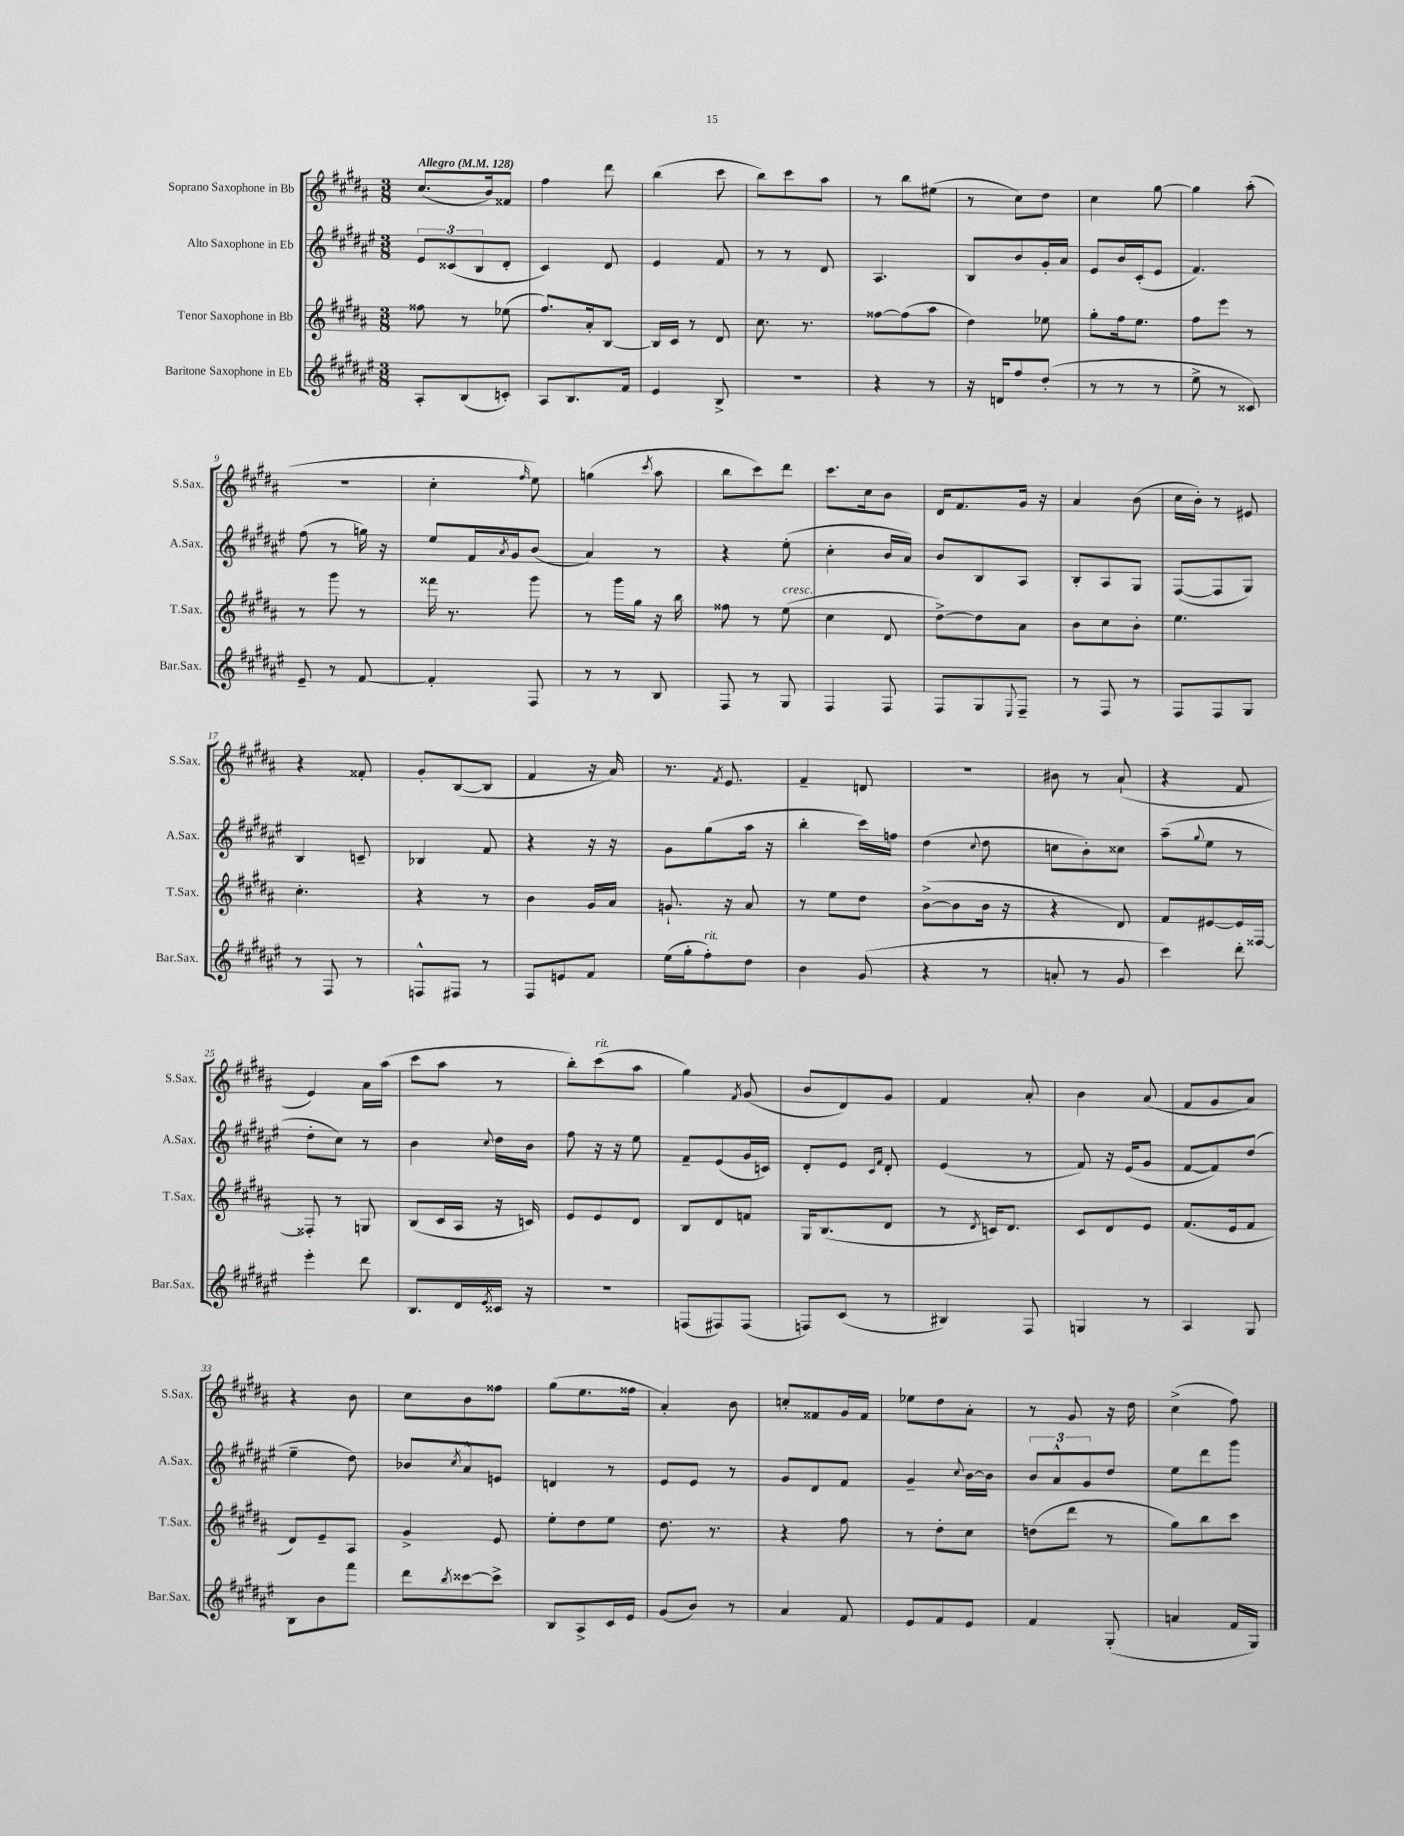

**kern	**kern	**kern	**kern
*staff4	*staff3	*staff2	*staff1
*clefG2	*clefG2	*clefG2	*clefG2
*k[f#c#g#d#a#e#]	*k[f#c#g#d#a#]	*k[f#c#g#d#a#e#]	*k[f#c#g#d#a#]
*M3/8	*M3/8	*M3/8	*M3/8
*MM128	*MM128	*MM128	*MM128
8A#'	8ff##	12e#	(8.cc#
.	.	(12c##	.
(8B	8r	.	.
.	.	12B	.
.	.	.	16b)
8c')	(8ee-	8d#'	8f##
=	=	=	=
8A#	8.ff#)	4c#)	4ff#
8.B	.	.	.
.	16a#'	.	.
.	[8B	8d#	8ddd#
16f#	.	.	.
=	=	=	=
4e#	16B]	4e#	(4bb
.	16c#	.	.
.	8r	.	.
8B^	8d#	8f#	8ccc#
=	=	=	=
4.r	8.cc#	8r	8bb)
.	.	8r	8ccc#
.	8.r	.	.
.	.	8d#	8aa#
=	=	=	=
4r	[8ff##	4.A#	8r
.	(8ff##]	.	8bb
8r	8aa#	.	(8ee#
=	=	=	=
16r	4dd#)	8B	8r
16d	.	.	.
8ff#	.	8b	8cc#)
(8dd#'	8ee-	16g#'	8dd#
.	.	16a#	.
=	=	=	=
8r	8gg#'	8e#	4cc#
8r	16ff#	16b	.
.	8.ee	(16c#'	.
8r	.	8e#	[8gg#
=	=	=	=
8ee#^	8ff#	4.f#)	4gg#]
8r	8eee	.	.
8c##)	8r	.	(8aa#'
=	=	=	=
8e#~	8r	(8ff#	4.r
8r	8ggg#	8r	.
[8f#	8r	16gg)	.
.	.	16r	.
=	=	=	=
4f#']	16fff##	8ee#	4cc#'
.	8.r	.	.
.	.	16f#	.
.	.	8qa#	.
.	.	16g#	.
.	.	.	16qqff#
8F#	8ggg#	(8b	8ee)
=	=	=	=
8r	8r	4a#)	(4gg
8r	16ggg#	.	.
.	16gg#	.	.
.	.	.	8qccc#
8B	16r	8r	8aa#
.	16bb	.	.
=	=	=	=
8F#	8ff##	4r	8bb
8r	8r	.	8ccc#)
8G#	(8ee	(8ee#'	8ddd#
=	=	=	=
4F#	4cc#	4cc#'	8.ccc#
.	.	.	16cc#
8F#	8d#	16b	8b
.	.	16a#)	.
=	=	=	=
8F#	[8dd#^)	8b	16d#
.	.	.	8.f#
8G#	8dd#]	8B	.
8qqE#	.	.	.
8F#~	8a#	8A#	16g#
.	.	.	16r
=	=	=	=
8r	8b	8B'	4a#
8F#	8cc#	8A#	.
8r	8b'	8G#	(8b
=	=	=	=
8F#	4.ee	([8F#	16cc#
.	.	.	16b')
8F#	.	8F#]	8r
8G#	.	8G#)	8e#
=	=	=	=
8r	4.cc#'	4B	4r
8F#	.	.	.
8r	.	8c~	8f##'
=	=	=	=
8F^^	4r	4B-	8g#'
8F#	.	.	([8B
8r	8r	8f#	8B]
=	=	=	=
8F#	4b	4r	4f#
8e	.	.	.
8f#	16g#	16r	16r
.	16a#	16r	16a#)
=	=	=	=
(16ee#	8.g`	8g#	8.r
16gg#'	.	.	.
8ff#')	.	(8gg#	.
.	.	.	8qf#
.	16r	.	8.e
8dd#	8a#	16aa#	.
.	.	16r	.
=	=	=	=
4b	8r	4bb'	4f#~
.	8ee	.	.
(8g#	8dd#	16ccc#)	8d
.	.	16ff	.
=	=	=	=
4r	([8b^	(4dd#	4.r
.	8b]	.	.
.	.	8qqcc#	.
8r	16b	8dd#	.
.	16r	.	.
=	=	=	=
8a'	4r	8cc	8b#
8r	.	8b')	8r
8g#	8d#)	8cc##	(8a#`
=	=	=	=
4ccc#)	8f#	(8aa#~	4r
.	.	8qqgg#	.
.	[8e#	8ee#	.
8ddd#'	16e#]	8r	8f#
.	[16F##	.	.
=	=	=	=
4eee#'	8F##']	8dd#'	4e)
.	8r	8cc#)	.
8ddd#	8G	8r	16a#
.	.	.	(16aa#
=	=	=	=
8.B	(8B	4b	8ccc#
.	16c#	.	8aa#
16d#	16A#	.	.
8qe#	.	8qqcc#	.
16c##	16r	16dd#	8r
16r	16c)	16b	.
=	=	=	=
4.r	8e	8ff#	8bb')
.	8e	16r	(8ccc#
.	.	16r	.
.	8d#	8ee#	8aa#
=	=	=	=
(8F	8B	8f#~	4gg#)
8F#)	8d#	(8e#	.
.	.	.	8qf#
(8F#	8f	16g#	(8g#
.	.	16c)	.
=	=	=	=
8F)	16G#	8d#'	8b
.	(8.B	.	.
(8c#	.	8e#	8d#)
.	.	16qqc#	.
.	.	16qqf#	.
8r	8d#	8d#'	8g#
=	=	=	=
4B#)	8r	(4e#	4f#
.	8qd#	.	.
.	16c)	.	.
.	8.d#	.	.
8F#	.	8r	8a#'
=	=	=	=
4G	8c#	8f#)	4b
.	8d#	16r	.
.	.	(16e#	.
8r	8e	8g#	(8a#
=	=	=	=
4A#	(8.f#	[8f#	8f#
.	.	8f#])	8g#
.	16e	.	.
8G#	8f#	(8dd#	8a#)
=	=	=	=
8B	8d#)	4ee#~	4r
8b	8e~	.	.
8fff#	8A#	8dd#)	8b
=	=	=	=
8ddd#	4g#^	8b-	8cc#
8qbb	.	8qcc#	.
[8ccc##	.	8a#^^	8b
8ccc##^]	8e	8e	8ff##
=	=	=	=
8B	8ee'	4d	(8gg#
8A#^	8dd#	.	8.ee
16c#	8ee	8r	.
16e#	.	.	16ff##
=	=	=	=
(8g#	8.dd#	8e#	4a#')
8b)	.	8e#	.
.	8.r	.	.
8r	.	8r	8b
=	=	=	=
4a#	4r	8g#	8cc'
.	.	8d#	8f##
8f#	8ff#	8f#	16g#
.	.	.	16f##
=	=	=	=
8e#	8r	4g#~	8ee-
8f#	8dd#'	.	8dd#
.	.	8qqcc#	.
8e#	8cc#	[16b	8a#'
.	.	16b]	.
=	=	=	=
4f#	(8dd	12b	8r
.	.	12a#^^	.
.	8ddd#	.	8g#
.	.	12g#	.
(8G#'	8r	8dd#	16r
.	.	.	16dd#
=	=	=	=
4a	8gg#)	8ee#	(4cc#^
.	8bb	8ddd#	.
16f#	8ccc#	8ggg#	8ff#)
16G#)	.	.	.
==	==	==	==
*-	*-	*-	*-
